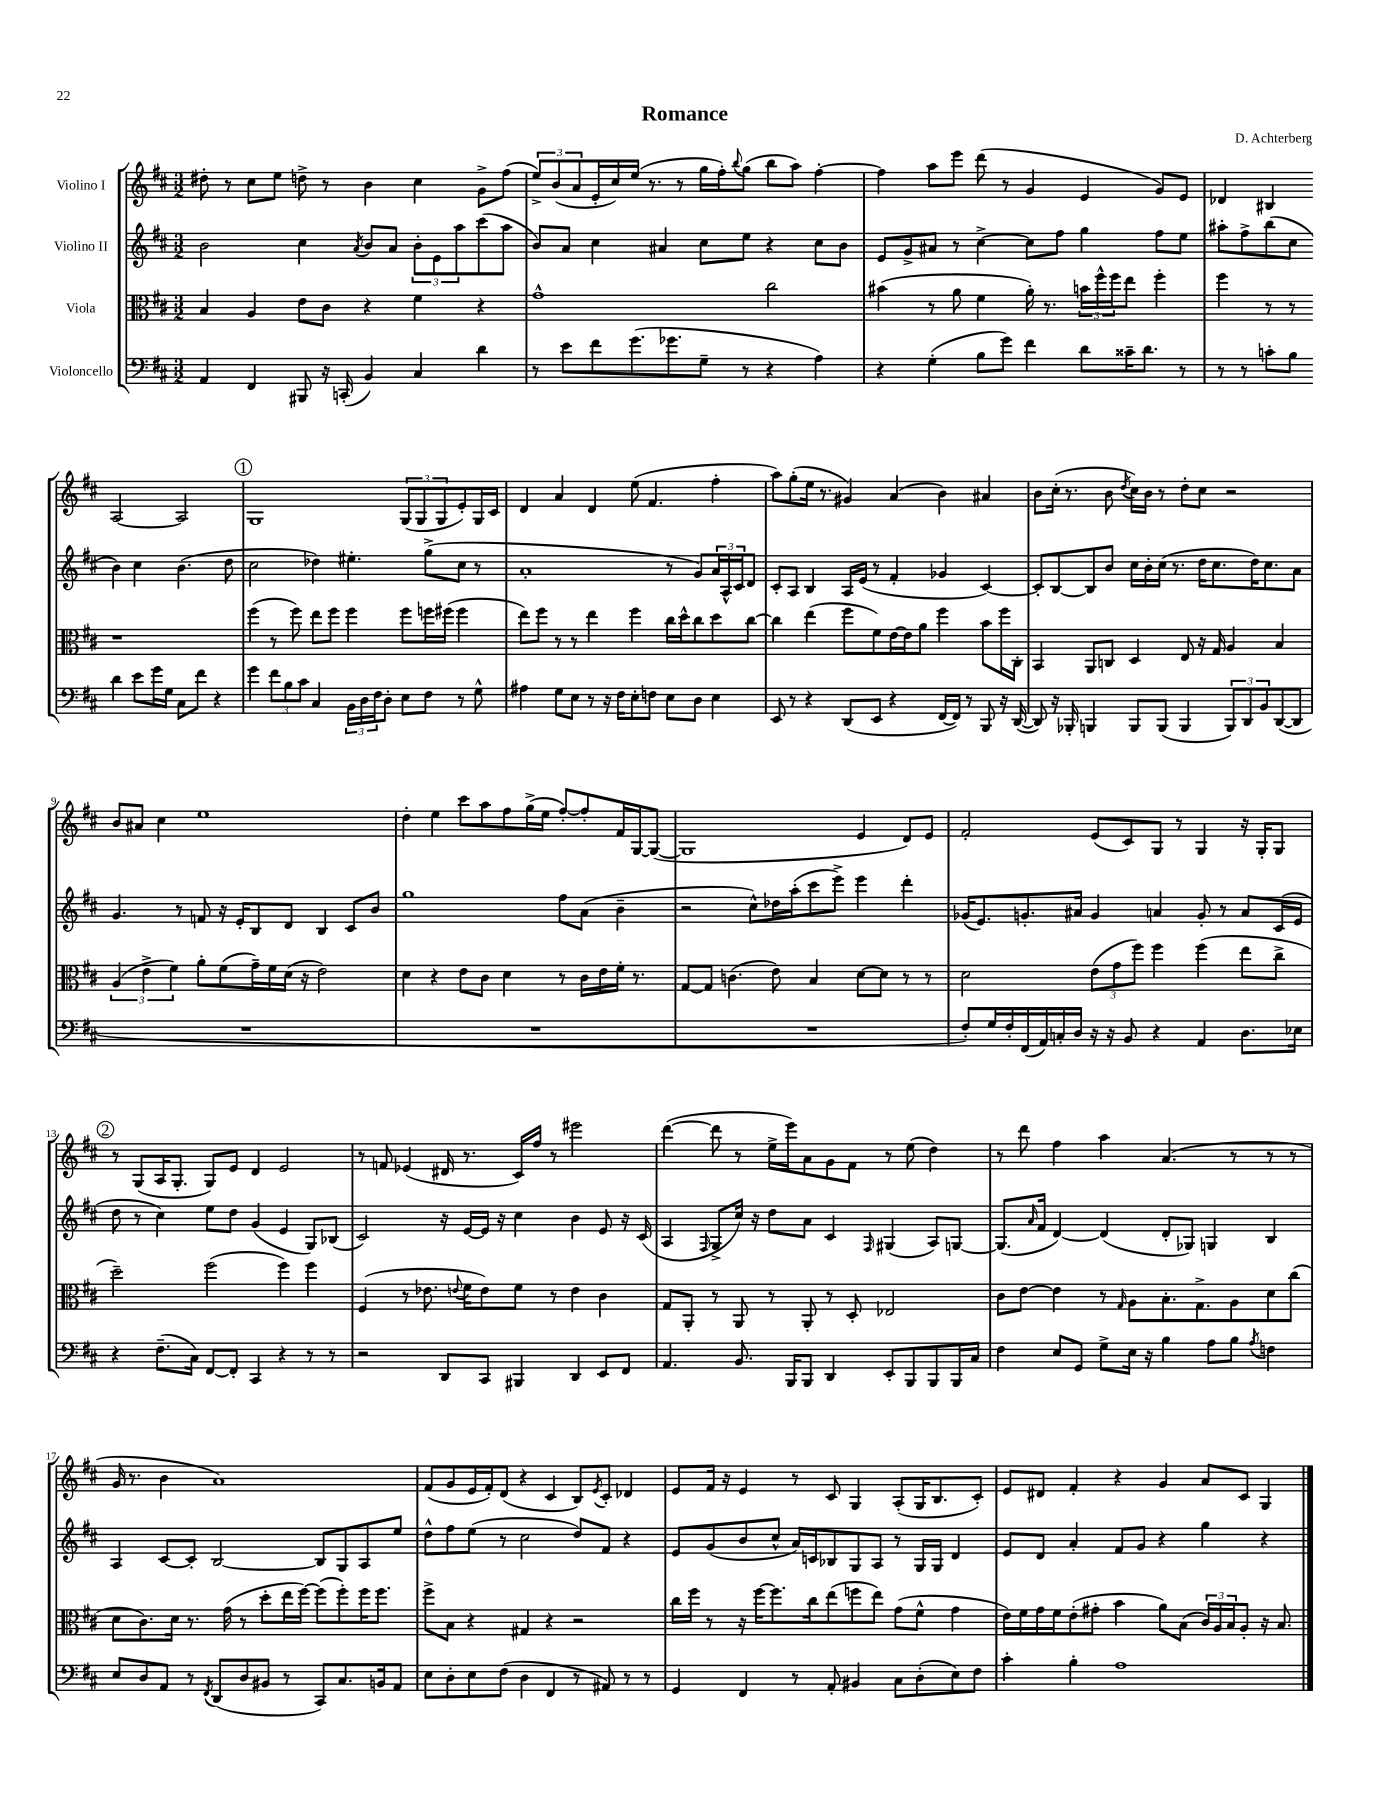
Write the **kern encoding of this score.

**kern	**kern	**kern	**kern
*part4	*part3	*part2	*part1
*staff4	*staff3	*staff2	*staff1
*I"Violoncello	*I"Viola	*I"Violino II	*I"Violino I
*clefF4	*clefC3	*clefG2	*clefG2
*k[f#c#]	*k[f#c#]	*k[f#c#]	*k[f#c#]
*M3/2	*M3/2	*M3/2	*M3/2
=1	=1	=1	=1
4AA/	4B/	2b\	8dd#X'\
.	.	.	8r
4FF#/	4A/	.	8cc#\L
.	.	.	8ee\J
8BBB#X/	8e\L	4cc#\	8ddn^\
16r	8c#\J	.	8r
(16CCn'/	.	.	.
.	.	8qa/	.
4BB/)	4r	8b/L	4b\
.	.	8a/J	.
4C#/	4f#\	12b'\L	4cc#\
.	.	12e\	.
.	.	12aa\	.
4d\	4r	(8ccc#\	8g^\L
.	.	8aa\J	(8ff#\J
=2	=2	=2	=2
8r	1g^^	8b/L)	12ee^/L)
.	.	.	(12b/
8e\L	.	8a/J	.
.	.	.	12a/
8f#\	.	4cc#\	16e'/L
.	.	.	16cc#/)
(8.g\	.	.	(16ee/JJ
.	.	.	8.r
.	.	4a#X/	.
8.g-X\	.	.	.
.	.	.	8r
8G~\J	.	8cc#\L	16gg\LL
.	.	.	16ff#'\J)
.	.	.	8qqbb/
8r	.	8ee\J	(8gg\J
4r	2cc#\	4r	8bb\L
.	.	.	8aa\J)
4A\)	.	8cc#\L	[4ff#'\
.	.	8b\J	.
=3	=3	=3	=3
4r	(4b#X\	8e/L	4ff#\]
.	.	8g^/	.
(4G'\	8r	8a#X/J	8aa\L
.	8a\	8r	8eee\J
8B\L	4f#\	[4cc#^\	(8ddd\
8g\J)	.	.	8r
4f#\	16a'\)	8cc#\L]	4g/
.	8.r	.	.
.	.	8ff#\J	.
8d\L	24bn\LL	4gg\	4e/
.	24ff#^^\	.	.
.	24ff#\J	.	.
16c##X~\K	8ee\J	.	.
8.d\J	.	.	.
.	4ff#'\	8ff#\L	8g/L)
8r	.	8ee\J	8e/J
=4	=4	=4	=4
8r	4ff#\	8aa#X'\L	4d-X/
8r	.	8ff#^\	.
8cn'\L	8r	(8bb\	4B#X/
8B\J	8r	8cc#\J	.
4d\	1r	4b\)	[2A/
8e\L	.	4cc#\	.
16g\L	.	.	.
16G\JJ	.	.	.
8C#\L	.	(4.b\	2A/]
8f#\J	.	.	.
4r	.	.	.
.	.	8dd\	.
!!LO:LB:g=z
!!LO:REH:place=s1:t=1
=5	=5	=5	=5
4g\	(4ff#\	2cc#\	1G
12f#\L	8r	.	.
12B\	.	.	.
.	8ff#\)	.	.
12c#\J	.	.	.
4C#/	8ee\L	4dd-X\)	.
.	8ff#\J	.	.
24BB\LL	4ff#\	4.ee#X'\	.
24D\	.	.	.
24F#\J	.	.	.
8D'\J	.	.	.
8E\L	8ff#\L	.	(12G/L
.	.	.	12G/
8F#\J	16ffn\L	(8gg^\L	.
.	.	.	12G/
.	(16ff#X\JJ	.	.
8r	4ff#\	8cc#\J	8e'/)
8G^^\	.	8r	16G/L
.	.	.	16c#/JJ
=6	=6	=6	=6
4A#X\	8ee\L)	1a'	4d/
.	8ff#\J	.	.
8G\L	8r	.	4a/
8E\J	8r	.	.
8r	4ee\	.	4d/
16r	.	.	.
16F#\KL	.	.	.
8E'\	4ff#\	.	(8ee\
8Fn\J	.	.	4.f#/
8E\L	16cc#\LL	8r	.
.	16dd^^\J	.	.
8D\J	8cc#\	8g/L)	.
4E\	8dd\	24a/L	4ff#'\
.	.	24A^^/	.
.	.	24c#/J	.
.	[8cc#\J	8d/J	.
=7	=7	=7	=7
8EE/	4cc#\]	8c#'/L	8aa\L)
8r	.	8A/J	(8gg'\
4r	(4ee\	4B/	16ee\Jk
.	.	.	8.r
(8DD/L	8ff#\L	16A/LL	4g#X/)
.	.	(16e/JJ	.
8EE/J	8f#\)	8r	.
4r	[16e\L	4f#'/	(4a/
.	16e\J]	.	.
.	8a\J	.	.
[16FF#/LL	4ff#\	4g-X/	4b\)
16FF#/JJ])	.	.	.
8r	.	.	.
8BBB/	8b\L	[4c#/)	4a#X/
16r	16ff#\L	.	.
([16DD/	16C#'\JJ	.	.
=8	=8	=8	=8
8DD/])	4BB/	8c#'/L]	8b\L
16r	.	[8B/	(16cc#'\Jk
16BBB-X'/	.	.	8.r
4BBBn/	8AA/L	8B/]	.
.	8Cn/J	8b/J	8b\
.	.	.	8qdd/
8BBB/L	4D/	16cc#\LL	16cc#\LL)
.	.	16b'\	16b\JJ
(8BBB/J	.	(16cc#\JJ	8r
.	.	8.r	.
4BBB/	8E/	.	8dd'\L
.	16r	16dd\KL	8cc#\J
.	16G/	8.cc#\	.
12BBB/L)	4A/	.	2r
12DD/	.	.	.
.	.	16dd\K)	.
12BB/	.	.	.
.	.	8.cc#\	.
([8DD/	4B/	.	.
8DD/J]	.	8a\J	.
!!LO:LB:g=z
=9	=9	=9	=9
1.r	(6A/	4.g/	8b/L
.	.	.	8a#X/J
.	6e^\	.	.
.	.	.	4cc#\
.	6f#\)	.	.
.	.	8r	.
.	8a'\L	8fn/	1ee
.	(8f#\	16r	.
.	.	16e'/KL	.
.	16g~\L)	8B/	.
.	16f#\	.	.
.	(16d\JJ	8d/J	.
.	16r	.	.
.	2e\)	4B/	.
.	.	8c#/L	.
.	.	8b/J	.
=10	=10	=10	=10
1.r	4d\	1gg	4dd'\
.	4r	.	4ee\
.	8e\L	.	8ccc#\L
.	8c#\J	.	8aa\
.	4d\	.	8ff#\
.	.	.	(16gg^\L
.	.	.	16ee\JJ
.	8r	8ff#\L	[8ff#'/L)
.	16c#\LL	(8a\J	8ff#'/]
.	16e\	.	.
.	16f#'\JJ	4b~\	16f#/L
.	8.r	.	[16G/J
.	.	.	(8G/J_
=11	=11	=11	=11
1.r	[8G/L	2r	1G]
.	8G/J]	.	.
.	(4.cn\	.	.
.	.	8cc#^^\L)	.
.	8e\)	16dd-X\L	.
.	.	(16aa'\J	.
.	4B/	8ccc#\	.
.	.	8eee^\J)	.
.	[8d\L	4eee\	4e/
.	8d\J]	.	.
.	8r	4ddd'\	8d/L)
.	8r	.	8e/J
=12	=12	=12	=12
8F#'/L)	2d\	(16g-X/KL	2f#'/
.	.	8.e/)	.
16G/L	.	.	.
16F#'/	.	.	.
(16FF#/	.	8.gn'/	.
16AA/)	.	.	.
16Cn'/	.	.	.
16D/JJ	.	16a#X/Jk	.
16r	(12e\L	4g/	(8e/L
16r	.	.	.
.	12g\	.	.
8BB/	.	.	8c#/)
.	12ff#\J)	.	.
4r	4ff#\	4an/	8G/J
.	.	.	8r
4AA/	(4ff#\	8g'/	4G/
.	.	8r	.
8.D\L	8ee\L	8a/L	16r
.	.	.	16G'/KL
.	8cc#^\J	(16c#/L	8G/J
16E-X\Jk	.	16e/JJ	.
!!LO:LB:g=z
!!LO:REH:place=s1:t=2
=13	=13	=13	=13
4r	2dd~\)	8dd\	8r
.	.	8r	(8G/L
(8.F#~\L	.	4cc#\)	16A/K
.	.	.	8.G'/J
16C#\Jk)	.	.	.
[8FF#/L	(2ff#\	8ee\L	8G/L)
8FF#'/J]	.	8dd\J	8e/J
4CC#/	.	(4g/	4d/
4r	4ff#\)	4e/	2e/
8r	4ff#\	8G/L)	.
8r	.	(8B-X/J	.
=14	=14	=14	=14
2r	(4F#/	2c#/)	8r
.	.	.	8fn/
.	8r	.	(4e-X/
.	8.e-X\	.	.
8DD/L	.	16r	16d#X/
.	8qqen/	.	.
.	16f#\KL	[16e/LL	8.r
8CC#/J	8e\)	16e/JJ]	.
.	.	16r	.
4BBB#X/	8f#\J	4cc#\	16c#/LL)
.	.	.	16ff#/JJ
.	8r	.	8r
4DD/	4e\	4b\	2eee#X\
8EE/L	4c#\	8e/	.
8FF#/J	.	16r	.
.	.	(16c#/	.
=15	=15	=15	=15
4.AA/	8G/L	4A/	([4ddd\
.	8AA'/J	.	.
.	.	16qqF#/	.
.	8r	8G^/L	8ddd\]
8.BB/	8AA/	16cc#/Jk)	8r
.	.	16r	.
.	8r	8dd\L	16ee^\LL
16BBB/KL	.	.	16eee\J)
8BBB/J	8AA'/	8a\J	8a\
4DD/	8r	4c#/	8g\
.	8D'/	.	8f#\J
.	.	16qqF#/	.
8EE'/L	2E-X/	(4G#X/	8r
8BBB/	.	.	(8ee\
8BBB/	.	8A/L)	4dd\)
16BBB/L	.	[8Gn/J	.
16C#/JJ	.	.	.
=16	=16	=16	=16
4F#\	8c#\L	(8.G/L]	8r
.	[8e\J	.	8ddd\
.	.	16qqa/	.
.	.	16f#/Jk	.
8E/L	4e\]	[4d/)	4ff#\
8GG/J	.	.	.
8G^\L	8r	(4d/]	4aa\
.	16qqG/	.	.
16E\Jk	8A\L	.	.
16r	.	.	.
4B\	8.B'\	8d'/L	(4.a/
.	.	8G-X/J)	.
.	8.G^\	.	.
8A\L	.	4Gn/	.
8B\J	8A\	.	8r
8qA/	.	.	.
4Fn\	8d\	4B/	8r
.	(8cc#\J	.	8r
!!LO:LB:g=z
=17	=17	=17	=17
8E/L	8d\L	4A/	16g/
.	.	.	8.r
8D/	8.c#\)	.	.
8AA/J	.	[8c#/L	4b\
.	16d\Jk	.	.
8r	8.r	8c#'/J]	.
8qFF#/	.	.	.
(8DD/L	.	[2B/	1a)
.	(16g\	.	.
8D/	8r	.	.
8BB#X/J	8dd'\L	.	.
8r	16ee\L	.	.
.	[16ff#\JJ)	.	.
8CC#/L)	(8ff#\L]	8B/L]	.
8.C#/	8ff#'\)	8G/	.
.	16ff#\K	8A/	.
16BBn/k	8.ff#\J	.	.
8AA/J	.	8ee/J	.
=18	=18	=18	=18
8E\L	8ff#^\L	8dd^^\L	(8f#/L
8D'\	8B\J	8ff#\	8g/
8E\	4r	(8ee\J	16e/L
.	.	.	16f#'/J)
(8F#\J	.	8r	(8d/J
4D\	4G#X/	2cc#\	4r
4FF#/	4r	.	4c#/
8r	2r	8dd/L)	8B/L)
.	.	.	8qe/
8AA#X/)	.	8f#/J	8c#'/J
8r	.	4r	4d-X/
8r	.	.	.
=19	=19	=19	=19
4GG/	16cc#\LL	8e/L	8e/L
.	16ff#\JJ	.	.
.	8r	(8g/	16f#/Jk
.	.	.	16r
4FF#/	16r	8b/	4e/
.	[16ff#\KL	.	.
.	8.ff#\]	8cc#^^/J	.
8r	.	16a/LL)	8r
.	16cc#\k	16cn/J	.
8AA'/	(8ee\	8B-X/	8c#/
4BB#X/	8ffn\	8G/	4G/
.	8ee\J)	8A/J	.
8C#\L	(8g\L	8r	(8A'/L
(8D'\	8f#^^\J	16G/LL	16G/K
.	.	16G/JJ	8.B/
8E\)	4g\	4d/	.
8F#\J	.	.	8c#'/J)
=20	=20	=20	=20
4c#'\	16e\LL)	8e/L	8e/L
.	16f#\	.	.
.	16g\	8d/J	8d#X/J
.	16f#\J	.	.
4B'\	(8e'\	4a'/	4f#'/
.	8g#X'\J	.	.
1A	4b\	8f#/L	4r
.	.	8g/J	.
.	8a\L)	4r	4g/
.	(8B\J	.	.
.	24c#/LL)	4gg\	8a/L
.	24A/	.	.
.	24B/J	.	.
.	8A'/J	.	8c#/J
.	16r	4r	4G/
.	8.B/	.	.
==	==	==	==
*-	*-	*-	*-
